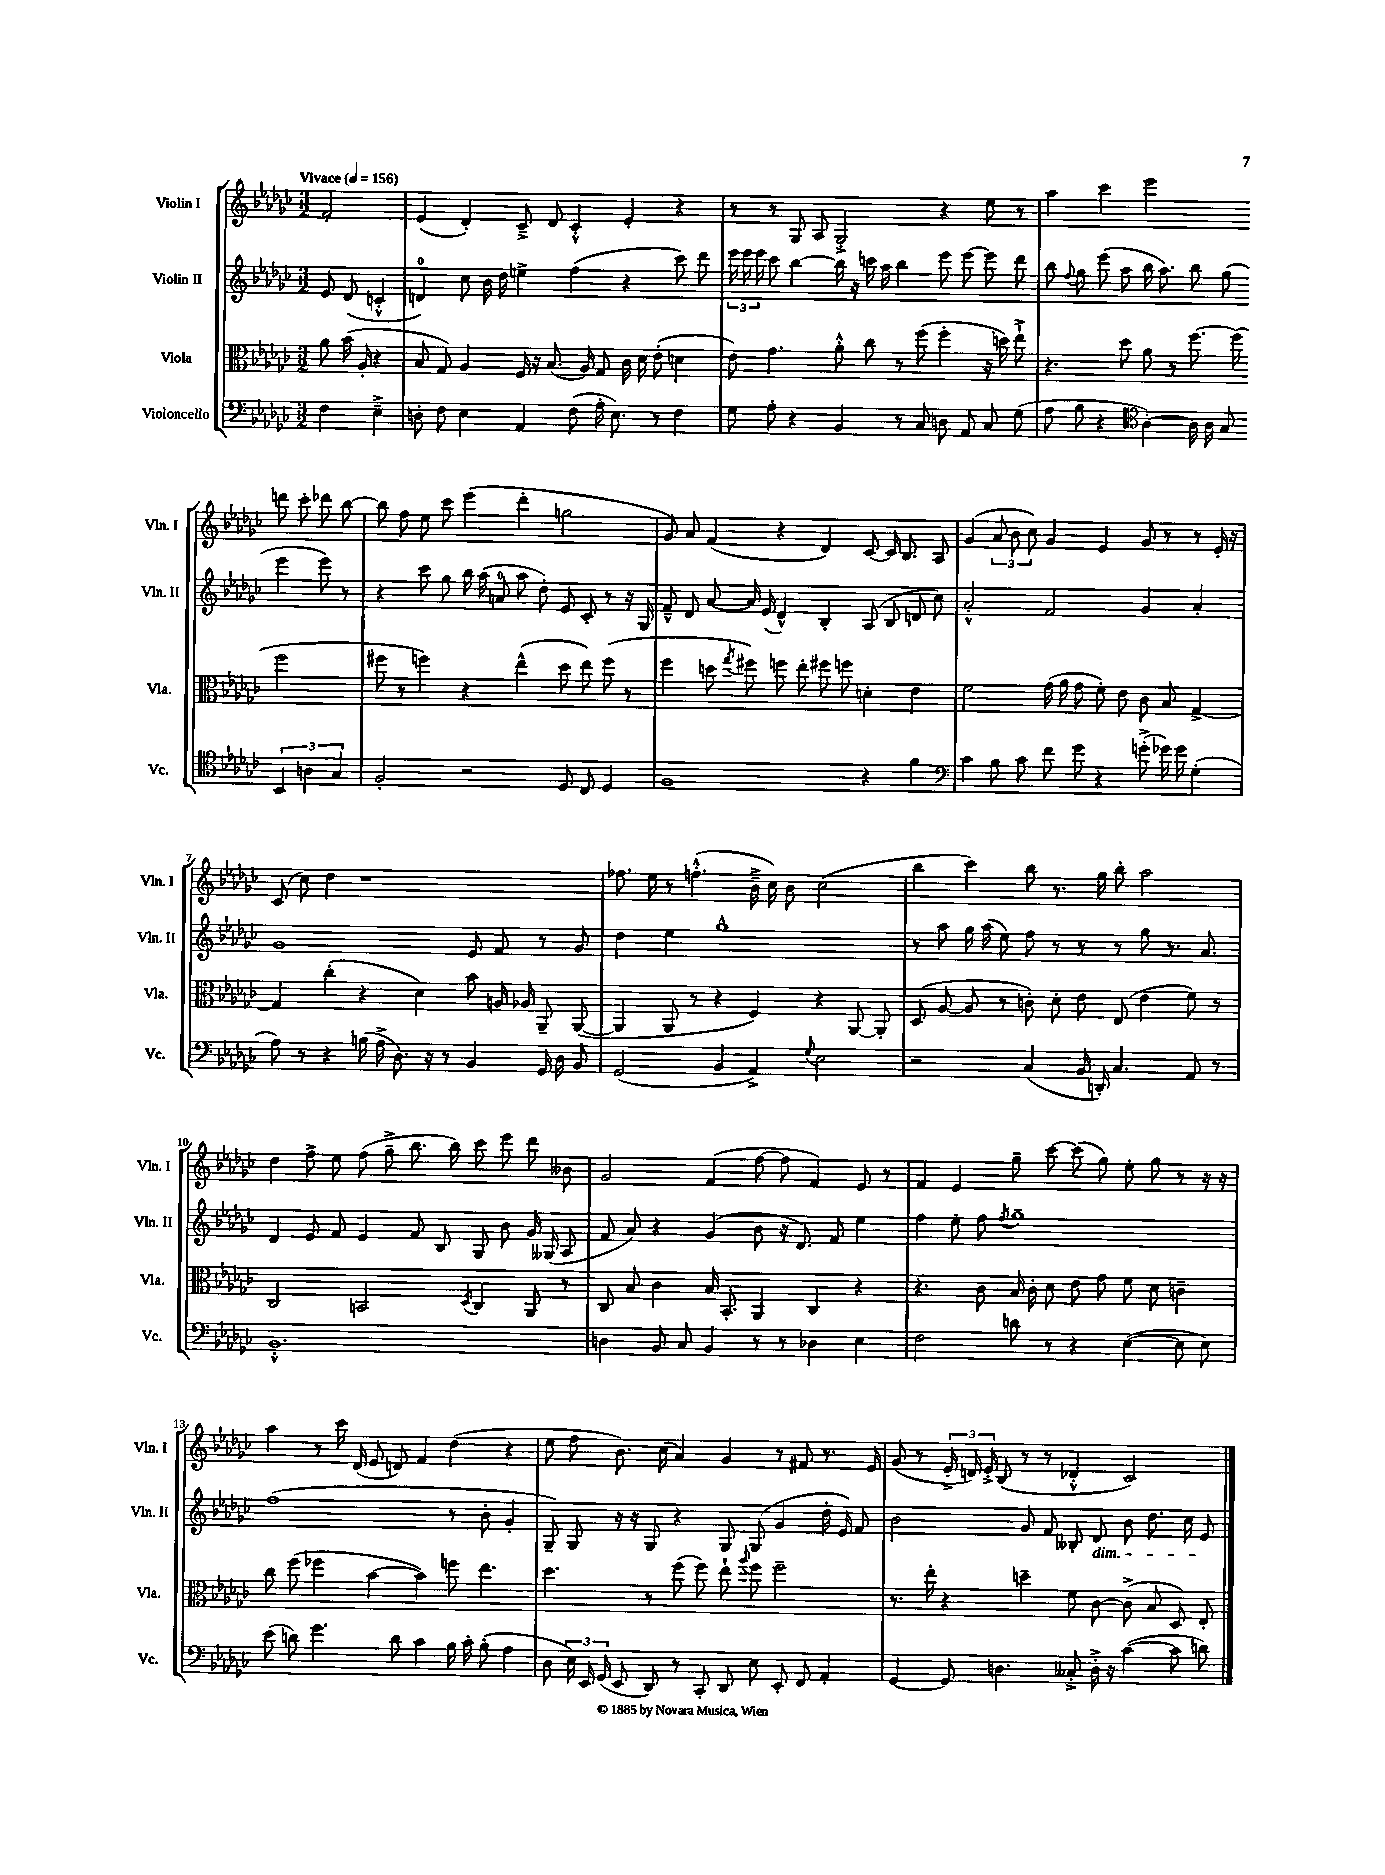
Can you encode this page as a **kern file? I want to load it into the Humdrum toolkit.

**kern	**kern	**kern	**kern
*part4	*part3	*part2	*part1
*staff4	*staff3	*staff2	*staff1
*I"Violoncello	*I"Viola	*I"Violin II	*I"Violin I
*I'Vc.	*I'Vla.	*I'Vln. II	*I'Vln. I
*clefF4	*clefC3	*clefG2	*clefG2
*k[b-e-a-d-g-c-]	*k[b-e-a-d-g-c-]	*k[b-e-a-d-g-c-]	*k[b-e-a-d-g-c-]
*M3/2	*M3/2	*M3/2	*M3/2
*MM156	*MM156	*MM156	*MM156
=	=	=	=
!	!	!	!LO:TX:a:B:t=Vivace
4F\	8a-\	8e-/	2f'/
.	(16b-\	(8d-/	.
.	16A-'/	.	.
4E-~^\	4r	4cn'^^/	.
=1	=1	=1	=1
8Dn'\	8B-/	4dn/)	(4e-/
8F\	8G-/)	.	.
4E-\	4A-/	8cc-\	4d-'/)
.	.	16b-\	.
.	.	16dd-\	.
4AA-/	16F/	4een^\	8c-~^/
.	16r	.	.
.	(8.B-/	.	8d-/
(8F\	.	(4ff\	4c-'^^/
.	16A-/)	.	.
16A-'\	8G-/	.	.
8.E-\)	.	.	.
.	16c-\	4r	4e-'/
.	16d-\	.	.
8r	(8e-'\	.	.
4F\	4dn\	8ccc-\)	4r
.	.	8ddd-\	.
=2	=2	=2	=2
8G-\	8e-\)	24eee-\	8r
.	.	24eee-\	.
.	.	24eee-\	.
8A-'\	4.g-\	8ccc-\	8r
4r	.	[4bb-\	8G-/
.	.	.	8A-/
4BB-/	8a-'^^\	16bb-\]	2G-'^/
.	.	16r	.
.	8cc-\	16cccn\	.
.	.	16aa-\	.
8r	8r	4bb-\	.
8C-/	(8ff\	.	.
8Dn\	4ff'\	8eee-\	4r
8AA-/	.	[8eee-\	.
8C-/	16r	8eee-\]	8ee-\
.	16ddn\)	.	.
(8G-\	8ee-`^\	8ddd-\	8r
=3	=3	=3	=3
8A-\	4.r	8bb-\	4aa-\
.	.	8qqff/	.
8B-\	.	8gg-\	.
4r	.	(8eee-\	4ccc-\
.	8dd-\	8aa-\	.
*clefC4	*	*	*
[4A-'\)	8a-\	16bb-\	2eee-\
.	.	8.aa-\)	.
.	8r	.	.
16A-\]	[8.ff\	8bb-\	.
16A-\	.	.	.
8G-/	.	(8gg-\	.
.	(16ff\]	.	.
6BB-/	2ff\	4eee-\	8dddn\
.	.	.	8ccc-'\
6An\	.	.	.
.	.	8eee-\)	8ddd-X\
6G-/	.	.	.
.	.	8r	[8bb-\
!!LO:LB:g=z
=4	=4	=4	=4
2F'/	8ff#X\	4r	8bb-\]
.	8r	.	8ff\
.	4ffn\)	8ccc-\	8ee-\
.	.	8gg-\	8ccc-\
2r	4r	16bb-\	(4eee-\
.	.	(16aa-\	.
.	.	8an/	.
.	(4ee-^^\	8aa-\	4ddd-'\
.	.	8dd-'\)	.
8D-/	8dd-\	8e-/	2ggn\
8C-/	8ee-\)	8c-'/	.
4D-/	(8ff\	8r	.
.	8r	16r	.
.	.	16G-/	.
=5	=5	=5	=5
1F	4ff\	8f~^^/	8g-/)
.	.	8d-/	8a-/
.	8ddn\	[8a-/	(4f/
.	8qgg-/	.	.
.	8ff#X\)	16a-/]	.
.	.	(16e-/	.
.	8ffn\	4d-^^/)	4r
.	8ee-'\	.	.
.	8ff#X\	4B-'/	4d-/)
.	8ffn\	.	.
4r	4dn'\	(8A-/	[8c-/
.	.	8B-/	16c-/]
.	.	.	8.B-/
4f\	4e-\	8dn/	.
.	.	8cc-\)	8A-/
=6	=6	=6	=6
*clefF4	*	*	*
4c-\	2f\	2a-'^^/	(4g-/
8B-\	.	.	12a-/
.	.	.	12b-\
8c-\	.	.	.
.	.	.	12cc-\)
8f\	(16g-\	2f/	4g-/
.	16a-\	.	.
8g-\	8g-\	.	.
4r	8f'\)	.	4e-/
.	8e-\	.	.
(8gn'^\	8c-\	4g-/	8g-/
16g-X\)	8B-/	.	8r
16g-\	.	.	.
(4G-'\	[4G-^/	4a-'/	8r
.	.	.	16e-'/
.	.	.	16r
!!LO:LB:g=z
=7	=7	=7	=7
8A-\)	4G-/]	1g-	(8c-/
8r	.	.	8cc-\)
4r	(4cc-'\	.	4dd-\
(16Bn\	4r	.	1r
16A-^\	.	.	.
8.D-\)	.	.	.
.	4d-\)	.	.
16r	.	.	.
8r	.	.	.
4BB-/	8b-\	8e-/	.
.	16An/	8f/	.
.	16A-X/	.	.
16GG-/	8AA-~/	8r	.
16D-\	.	.	.
8BB-/	([8AA-/	8g-/	.
=8	=8	=8	=8
(2GG-/	4AA-/]	4dd-\	8.ff-X\
.	.	.	16ee-\
.	8AA-/	4ee-\	8r
.	8r	.	(4.ffn'^^\
4BB-/	4r	1gg-^^	.
4AA-^/)	4F/)	.	16b-~^\
.	.	.	16cc-\)
.	.	.	8b-\
8qqG-/	.	.	.
2E-\	4r	.	(2cc-\
.	[8AA-/	.	.
.	8AA-'/]	.	.
=9	=9	=9	=9
2r	(8D-/	8r	4bb-\
.	[8A-/	8aa-\	.
.	8A-/]	16gg-\	4ccc-\)
.	.	(16aa-\	.
.	8r	8ee-\)	.
(4C-/	8cn'\)	8ff\	8bb-\
.	8d-'\	8r	8.r
16BB-/	8e-\	8r	.
16DDn'/)	.	.	16gg-\
4.C-/	(8E-/	8r	8bb-'\
.	4e-\	8gg-\	2aa-\
.	.	8.r	.
8AA-/	8f\)	.	.
.	.	8.a-/	.
8r	8r	.	.
!!LO:LB:g=z
=10	=10	=10	=10
1.BB-'^^	2C-/	4d-/	4dd-\
.	.	8e-/	8ff^\
.	.	8f/	8ee-\
.	2BBn/	4e-/	(8ff\
.	.	.	8gg-~^\
.	.	8f/	8.bb-\
.	.	8B-/	.
.	.	.	16bb-\)
.	8qD-/	.	.
.	4C-/	8G-/	8ccc-\
.	.	8b-\	8eee-\
.	8AA-/	16g-/	8ddd-\
.	.	(16G--X/	.
.	8r	8A-/	8b--X\
=11	=11	=11	=11
4Dn\	8C-/	8f/	2g-/
.	8B-/	8a-/)	.
8BB-/	4c-\	4r	.
8C-/	.	.	.
4BB-/	16B-/	(4g-/	(4f/
.	8.BB-'/	.	.
8r	4AA-/	8b-\	[8ff\
8r	.	16r	8ff\]
.	.	8.d-/)	.
4D-X\	4C-/	.	4f/)
.	.	8f/	.
4E-\	4r	4ee-\	8e-/
.	.	.	8r
=12	=12	=12	=12
2F\	4.r	4ff\	4f/
.	.	8ee-'\	4e-/
.	8c-\	8ff\	.
.	.	8qff/	.
8dn\	16B-/	1gg-~	8gg-~\
.	16c-'\	.	.
8r	8d-\	.	[8ccc-\
4r	8e-\	.	(8ccc-\]
.	8g-\	.	8gg-\)
([4E-\	8f\	.	8ee-'\
.	8d-\	.	8gg-\
8E-\]	4cn~\	.	8r
8E-\)	.	.	16r
.	.	.	16r
!!LO:LB:g=z
=13	=13	=13	=13
(8e-\	8cc-\	(1ff	4aa-\
8dn\)	(8ff\	.	.
4.g-\	4ff-X\	.	8r
.	.	.	16ccc-\
.	.	.	(16d-/
.	[4b-\	.	8e-/
8d\	.	.	8dn/)
4c-\	4b-\])	.	4f/
16B-\	8ffn\	8r	(4dd-\
16c-'\	.	.	.
(8B-'\	4.ee-\	8b-'\	.
4A-\	.	4g-'/	4r
=14	=14	=14	=14
8D-\	4.dd-\	8G-~/)	8ee-\
24E-\)	.	8G-/	8ff\
24EE-/	.	.	.
(24GG-/	.	.	.
8EE-/	.	16r	8.b-\)
.	.	16r	.
8DD-/)	8r	8G-/	.
.	.	.	(16cc-\
8r	(8ff\	4r	4a-/)
8CC-'/	8ff\)	.	.
8DD-/	8ee-`\	8G-/	4g-/
.	8qqaa-/	.	.
8E-\	8ff\	(8G-/	.
8EE-'/	2ff~\	4g-/	8r
8FF/	.	.	8f#X/
4AA-'/	.	16dd-'\	8.r
.	.	16e-/)	.
.	.	8f/	.
.	.	.	16e-/
=15	=15	=15	=15
[4GG-/	8.r	2b-\	(8g-/
.	.	.	8r
.	16ee-'\	.	.
8GG-/]	4r	.	24e-'^/
.	.	.	24dn/)
.	.	.	24e-'^/
4.Dn\	.	.	(8B-/
.	4ddn~\	8g-/	8r
.	.	8f/	8r
8C--X'^/	8f\	8B--X'/	4d-X'^^/
!	!	!LO:TX:b:i:t=dim.	!
16D'^\	[8c-\	8d-/	.
16r	.	.	.
([4c-\	(8c-^\]	8b-\	2c-/)
.	8B-/	8.dd-\	.
8c-\]	8D-/)	.	.
.	.	16cc-\	.
8dn\)	8E-'/	8e-/	.
==	==	==	==
*-	*-	*-	*-
